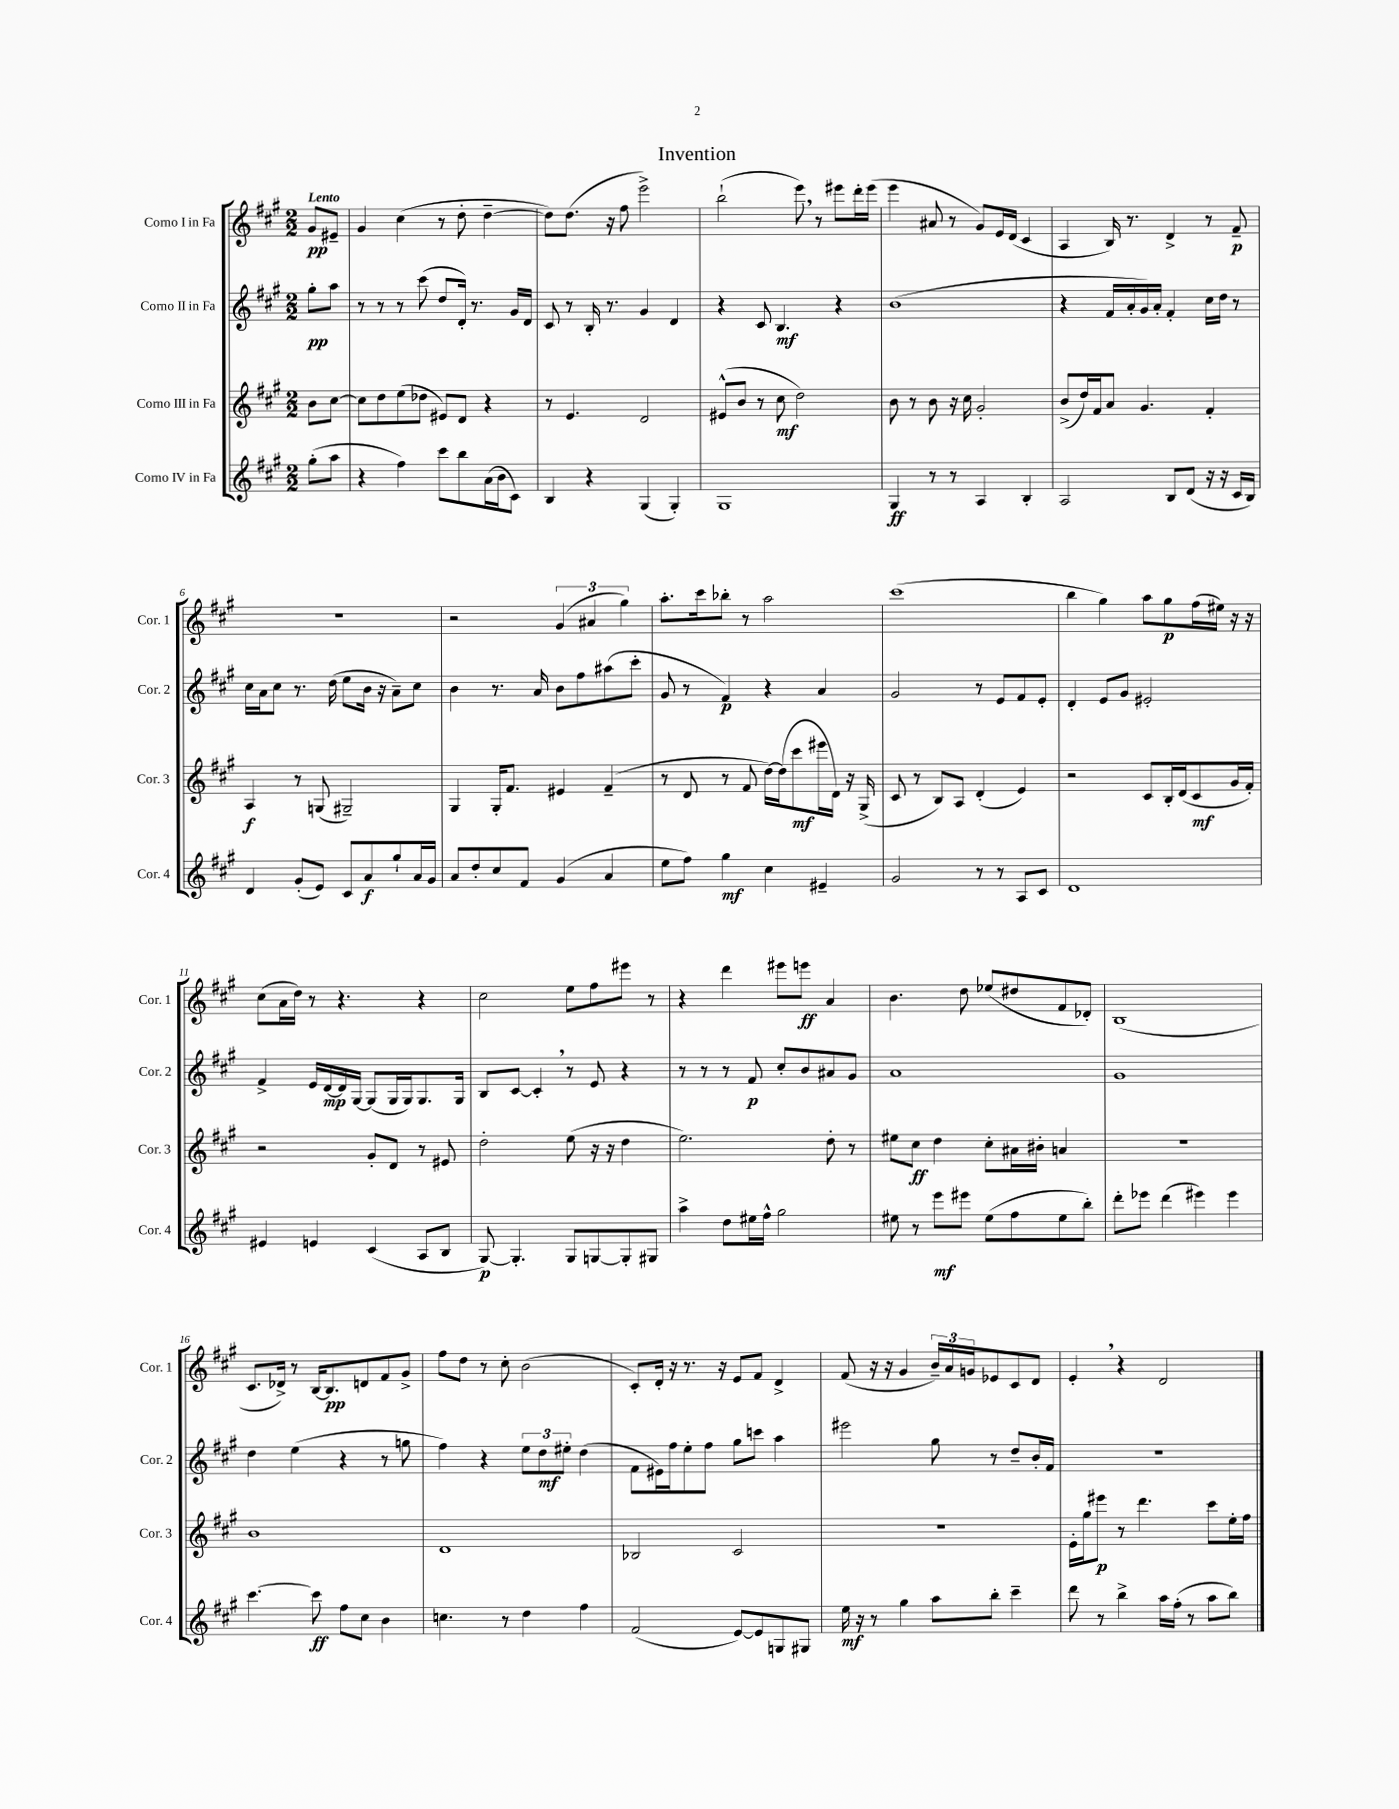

**kern	**kern	**kern	**kern
*staff4	*staff3	*staff2	*staff1
*clefG2	*clefG2	*clefG2	*clefG2
*k[f#c#g#]	*k[f#c#g#]	*k[f#c#g#]	*k[f#c#g#]
*M2/2	*M2/2	*M2/2	*M2/2
(8gg#'\L	8b\L	8gg#'\L	8g#/L
8aa\J	[8cc#\J	8aa\J	8e#~/J
=	=	=	=
4r	8cc#\]L	8r	4g#/
.	8dd\	8r	.
4ff#\)	(8ee\	8r	(4cc#\
.	8dd-\J	(8ccc#\	.
8ccc#\L	8e#/L)	8dd/L	8r
8bb\	8d/J	16d'/Jk)	8dd'\
.	.	8.r	.
(16a\L	4r	.	[4dd~\
16b\J	.	.	.
8c#\J)	.	16g#/LL	.
.	.	16d/JJ	.
=	=	=	=
4B/	8r	8c#/	8dd\]L)
.	4.e/	8r	(8.dd\J
4r	.	16B'/	.
.	.	8.r	16r
.	.	.	8ff#\
(4G#/	2d/	4g#/	2eee^\)
4G#'/)	.	4d/	.
=	=	=	=
1G#	(8e#^^/L	4r	(2bb`\
.	8b/J	.	.
.	8r	8c#/	.
.	8cc#\	4.B/	.
.	2dd\)	.	8eee\)
.	.	.	8r
.	.	4r	8eee#\L
.	.	.	16ddd'\L
.	.	.	(16eee#\JJ
=	=	=	=
4G#/	8b\	(1b	4eee\
.	8r	.	.
8r	8b\	.	8a#/
8r	16r	.	8r
.	16cc#\	.	.
4A/	2g#'/	.	8g#/L)
.	.	.	16e/L
.	.	.	(16d/JJ
4B'/	.	.	4c#/
=	=	=	=
2A/	(8b^/L	4r	4A/
.	16dd/L)	.	.
.	16f#/J	.	.
.	8a/J	16f#/LL	16B/)
.	.	16a'/	8.r
.	4.g#/	16g#/)	.
.	.	16a'/JJ	.
8B/L	.	4f#'/	4d^/
(8d/J	.	.	.
16r	4f#'/	16cc#\LL	8r
16r	.	16dd\JJ	.
16c#/LL	.	8r	8f#~/
16B/JJ)	.	.	.
=	=	=	=
4d/	4A/	16cc#\LL	1r
.	.	16a\J	.
.	.	8cc#\J	.
(8g#'/L	8r	8.r	.
8e/J)	(8G/	.	.
.	.	(16dd\	.
8c#/L	2G#~/)	8ee\L	.
8a/	.	16b\Jk	.
.	.	16r	.
8gg#`/	.	8a~\L)	.
16a/L	.	8cc#\J	.
16g#/JJ	.	.	.
=	=	=	=
8a/L	4G#/	4b\	2r
8dd'/	.	.	.
8cc#/	16G#'/LK	8.r	.
.	8.f#/J	.	.
8f#/J	.	.	.
.	.	16a/	.
(4g#/	4e#/	8b\L	(6g#/
.	.	8ff#\	.
.	.	.	6a#/
4a/	(4f#~/	(8aa#\	.
.	.	.	6gg#\)
.	.	8ccc#'\J	.
=	=	=	=
8ee\L	8r	8g#/	8.aa'\L
8ff#\J)	8d/	8r	.
.	.	.	16ccc#\k
4gg#\	8r	4f#/)	8bb-'\J
.	8f#/	.	8r
4cc#\	[16dd\LL)	4r	2aa\
.	(16dd\]J	.	.
.	8ccc#\	.	.
4e#~/	16eee#\L	4a/	.
.	16d\JJ)	.	.
.	16r	.	.
.	(16G#^/	.	.
=	=	=	=
2g#/	8c#/	2g#/	(1ccc#
.	8r	.	.
.	8B/L)	.	.
.	8A/J	.	.
8r	(4d'/	8r	.
8r	.	8e/L	.
8A/L	4e/)	8f#/	.
8c#/J	.	8e'/J	.
=	=	=	=
1d	2r	4d'/	4bb\
.	.	8e/L	4gg#\)
.	.	8g#/J	.
.	8c#/L	2e#'/	8aa\L
.	16B'/L	.	8gg#\
.	(16d/J	.	.
.	8c#/	.	(16ff#\L
.	.	.	16ee#\JJ)
.	16g#/L	.	16r
.	16f#'/JJ)	.	16r
=	=	=	=
4e#/	2r	4f#^/	(8cc#\L
.	.	.	16a\L
.	.	.	16dd\JJ)
4e/	.	16e/LL	8r
.	.	[16d/	.
.	.	16d/]	4.r
.	.	[16G#/JJ	.
(4c#/	8g#'/L	(8G#/]L	.
.	8d/J	16G#/L	.
.	.	16G#/J)	.
8A/L	8r	8.G#/	4r
8B/J	8e#/	.	.
.	.	16G#/Jk	.
=	=	=	=
[8G#/)	2dd'\	8B/L	2cc#\
4.G#'/]	.	[8c#/J	.
.	.	4c#'/]	.
8G#/L	(8ee\	8r	8ee\L
[8G/	16r	8e/	8ff#\
.	16r	.	.
8G'/]	4dd\	4r	8eee#\J
8G#/J	.	.	8r
=	=	=	=
4aa^\	2.ee\)	8r	4r
.	.	8r	.
8dd\L	.	8r	4ddd\
16ee#\L	.	8f#/	.
16ff#^^\JJ	.	.	.
2gg#\	.	8cc#'/L	8eee#\L
.	.	8b/	8eee\J
.	8dd'\	8a#/	4a/
.	8r	8g#/J	.
=	=	=	=
8ee#\	8ee#\L	1a	4.b\
8r	8cc#\J	.	.
8eee\L	4dd\	.	.
8eee#\J	.	.	8dd\
(8ee#\L	8cc#'\L	.	(8ee-/L
8ff#\	16a#\L	.	8dd#/
.	16b#'\JJ	.	.
8ee#\	4a/	.	8f#/
8bb'\J)	.	.	8d-'/J)
=	=	=	=
8ddd'\L	1r	1g#	(1B
8eee-\J	.	.	.
(4ddd\	.	.	.
4eee#\)	.	.	.
4eee#\	.	.	.
=	=	=	=
[4.ccc#\	1b	4dd\	8.c#/L
.	.	.	16d-^/Jk)
.	.	(4ee\	8r
8ccc#\]	.	.	[16B/LK
.	.	.	8.B/]
8ff#\L	.	4r	.
8cc#\J	.	.	8d/
4b\	.	8r	8f#/
.	.	8gg\	8g#^/J
=	=	=	=
4.cc\	1d	4ff#\)	8ff#\L
.	.	.	8dd\J
.	.	4r	8r
8r	.	.	8cc#'\
4dd\	.	12ee\L	(2b\
.	.	12dd\	.
.	.	12ee#'\J	.
4ff#\	.	(4dd\	.
=	=	=	=
(2f#/	2B-/	8f#\L	8c#'/L)
.	.	16e#\L)	16d'/Jk
.	.	16ff#\J	16r
.	.	8ee'\	8.r
.	.	8ff#\J	.
.	.	.	16r
[8e/L)	2c#/	8gg#\L	8e/L
8e/]	.	8ccc\J	8f#/J
8G/	.	4aa\	4d^/
8G#/J	.	.	.
=	=	=	=
16ee\	1r	2eee#\	(8f#/
16r	.	.	.
8r	.	.	16r
.	.	.	16r
4gg#\	.	.	4g#/
8aa\L	.	8gg#\	24b~/LL)
.	.	.	24a/
.	.	.	24g/J
8bb'\J	.	8r	8e-/
4ccc#~\	.	8dd~/L	8c#/
.	.	16b'/L	8d/J
.	.	16f#/JJ	.
=	=	=	=
8ddd\	16e'\LL	1r	4e'/
.	16gg#\J	.	.
8r	8eee#\J	.	.
4bb^\	8r	.	4r
.	4.ddd\	.	.
16aa\LL	.	.	2d/
(16ff#'\JJ	.	.	.
8r	.	.	.
8aa\L	8ccc#\L	.	.
8bb\J)	16ee'\L	.	.
.	16ff#\JJ	.	.
==	==	==	==
*-	*-	*-	*-
